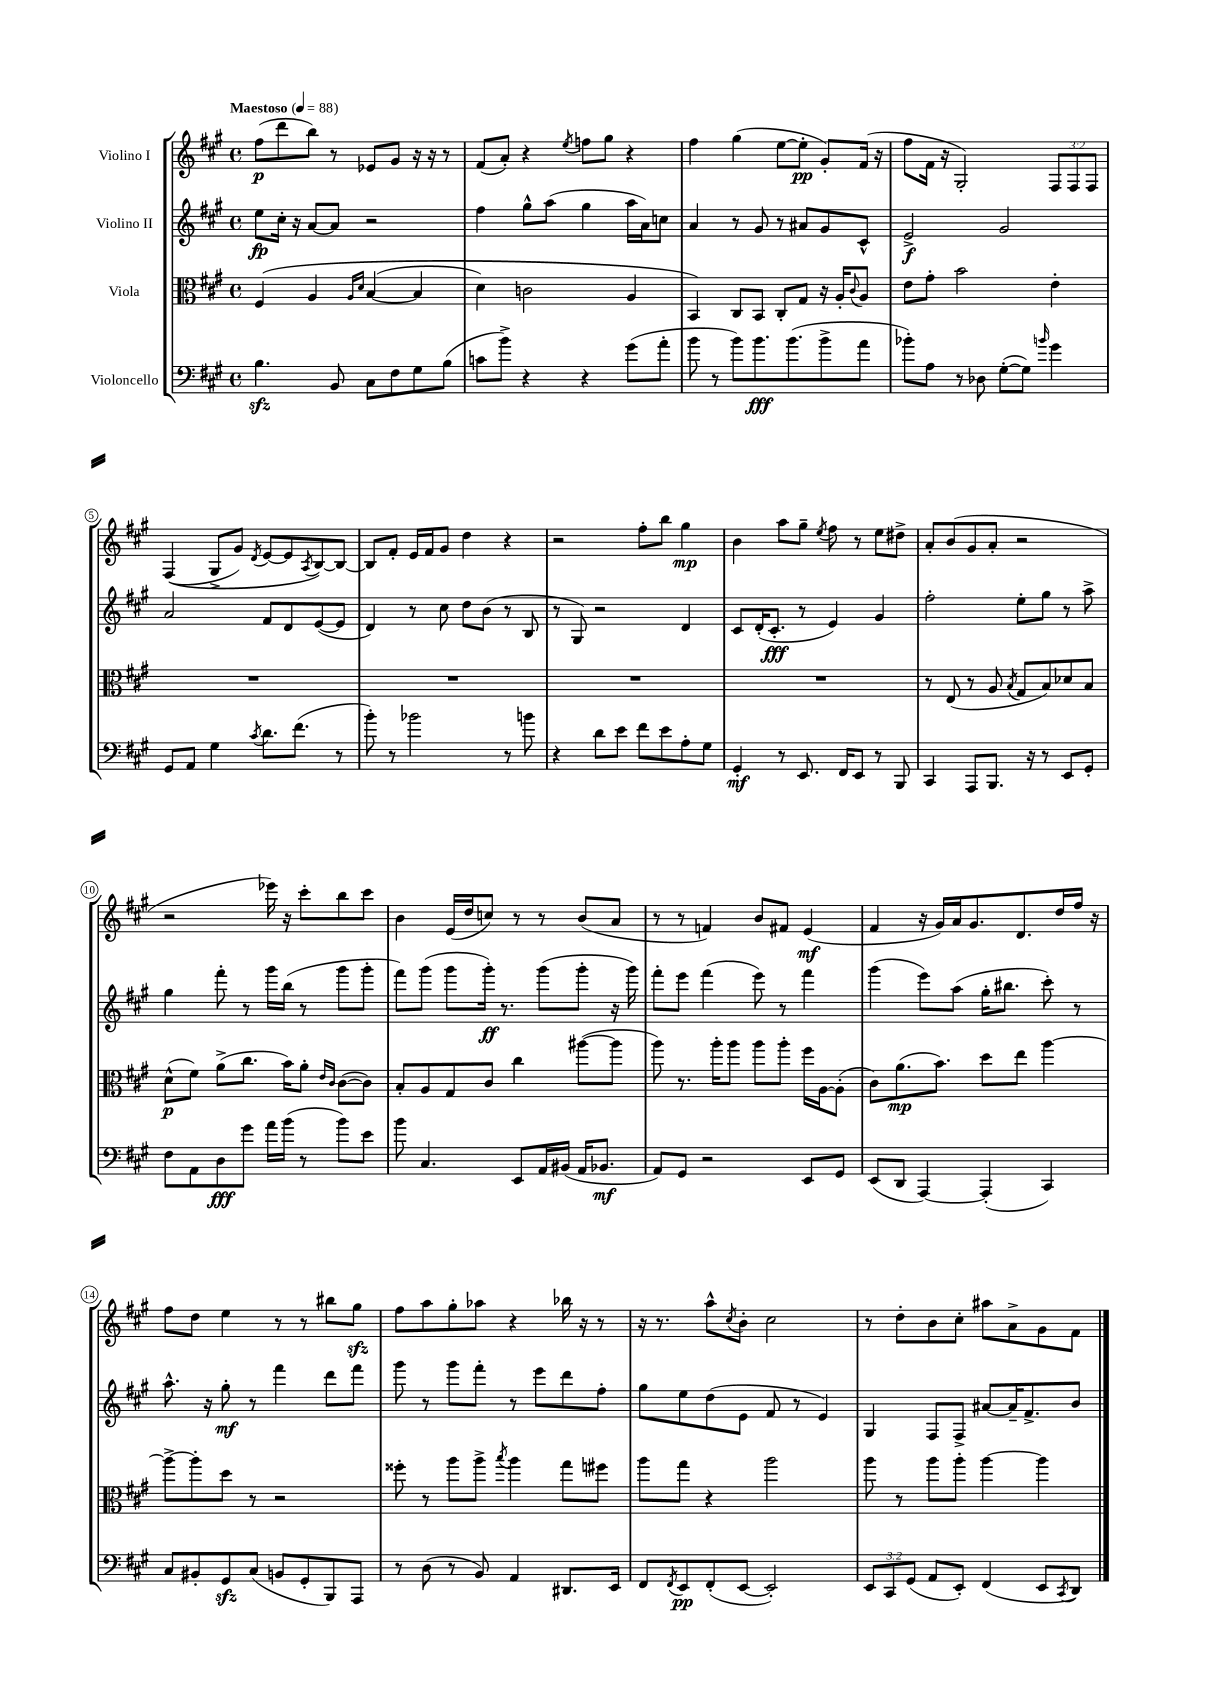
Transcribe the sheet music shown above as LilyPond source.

<<
\new StaffGroup <<
\new Staff = "s0" \with { instrumentName = "Violino I" } {
    \clef treble \key a \major \defaultTimeSignature \time 4/4 \override Staff.TupletNumber.text = #tuplet-number::calc-fraction-text \tempo "Maestoso" 4 = 88
    fis''8\p( d'''8 b''8) r8 ees'8 gis'8 r16 r16 r8 |
    fis'8( a'8-.) r4 \acciaccatura { e''8 } f''8 gis''8 r4 |
    fis''4 gis''4( e''8~ e''8-.\pp gis'8-.) fis'16( r16 |
    fis''8 fis'16 r16 gis2-.) \tuplet 3/2 { fis8 fis8 fis8 } |
    fis4(\( gis8-> gis'8) \acciaccatura { d'8 } e'8~ e'8 \acciaccatura { a8 } b8~\) b8~ |
    b8 fis'8-. e'16 fis'16 gis'8 d''4 r4 |
    r2 fis''8-. b''8 gis''4\mp |
    b'4 a''8 gis''8-- \acciaccatura { e''8 } fis''8 r8 e''8 dis''8-> |
    a'8-. b'8( gis'8 a'8-. r2 |
    r2 ees'''16) r16 cis'''8-. b''8 cis'''8 |
    b'4 e'16( d''16 c''8) r8 r8 b'8( a'8 |
    r8 r8 f'4) b'8 fis'8 e'4\mf( |
    fis'4 r16 gis'16) a'16 gis'8. d'8. d''16 fis''16 r16 |
    fis''8 d''8 e''4 r8 r8 bis''8 gis''8\sfz |
    fis''8 a''8 gis''8-. aes''8 r4 bes''16 r16 r8 |
    r16 r8. a''8-^ \acciaccatura { cis''8 } b'8-. cis''2 |
    r8 d''8-. b'8 cis''8-. ais''8 a'8-> gis'8 fis'8 \bar "|." |
}
\new Staff = "s1" \with { instrumentName = "Violino II" } {
    \clef treble \key a \major \defaultTimeSignature \time 4/4
    e''8\fp cis''16-. r16 a'8~ a'8 r2 |
    fis''4 gis''8-^ a''8( gis''4 a''16 a'16) c''8 |
    a'4 r8 gis'8 r8 ais'8 gis'8 cis'8-^ |
    e'2->\f gis'2 |
    a'2 fis'8 d'8 e'8~( e'8 |
    d'4) r8 cis''8 d''8 b'8( r8 b8 |
    r8 gis8) r2 d'4 |
    cis'8 d'16-.( cis'8.-.\fff r8 e'4) gis'4 |
    fis''2-. e''8-. gis''8 r8 a''8-> |
    gis''4 fis'''8-. r8 gis'''16 b''16( r8 gis'''8 gis'''8-. |
    fis'''8) gis'''8( gis'''8 gis'''16-.\ff) r8. gis'''8( gis'''8-. r16 gis'''16) |
    fis'''8-. e'''8 fis'''4( e'''8) r8 fis'''4 |
    gis'''4( e'''8) a''8( gis''16-. bis''8. cis'''8-.) r8 |
    a''8.-^ r16 gis''8-.\mf r8 fis'''4 d'''8 fis'''8 |
    gis'''8 r8 gis'''8 fis'''8-. r8 e'''8 d'''8 fis''8-. |
    gis''8 e''8 d''8( e'8 fis'8 r8 e'4) |
    gis4 fis8 fis8-> ais'8~ ais'16-- fis'8.-> b'8 \bar "|." |
}
\new Staff = "s2" \with { instrumentName = "Viola" } {
    \clef alto \key a \major \defaultTimeSignature \time 4/4
    fis4\( a4 \grace { a16 d'16 } b4~( b4 |
    d'4) c'2 a4 |
    b,4\) cis8 b,8 cis8-. gis8 r16 a16-. \appoggiatura { cis'8 } a8 |
    e'8 gis'8-. b'2 e'4-. |
    R1 |
    R1 |
    R1 |
    R1 |
    r8 e8( r8 a8 \acciaccatura { b8 } gis8 b8) des'8 b8 |
    d'8-^\p( fis'8) a'8->( cis''8. b'16) a'8-. \grace { e'16 cis'16 } cis'8~( cis'8) |
    b8-. a8 gis8 cis'8 cis''4 ais''8~( ais''8 |
    a''8) r8. a''16-. a''8 a''8 a''8-. fis''16 a16~ a8-.( |
    cis'8) a'8.\mp( b'8.) d''8 e''8 a''4~ |
    a''8~-> a''8-. d''8 r8 r2 |
    fisis''8-. r8 a''8 a''8-> \acciaccatura { b''8 } a''4 gis''8 fis''8 |
    a''8 gis''8 r4 a''2 |
    a''8 r8 a''8 a''8-. a''4~ a''4 \bar "|." |
}
\new Staff = "s3" \with { instrumentName = "Violoncello" } {
    \clef bass \key a \major \defaultTimeSignature \time 4/4 \override Staff.TupletNumber.text = #tuplet-number::calc-fraction-text
    b4.\sfz b,8 cis8 fis8 gis8 b8( |
    c'8 b'8->) r4 r4 gis'8( a'8-. |
    b'8 r8 b'8) b'8.\fff b'8.( b'8-> a'8 |
    bes'8-.) a8 r8 des8 gis8~-.( gis8) \grace { b'16 } gis'4 |
    gis,8 a,8 gis4 \acciaccatura { cis'8 } d'8. fis'8.( r8 |
    b'8-.) r8 bes'2 r8 b'8 |
    r4 d'8 e'8 fis'8 e'8 a8-. gis8 |
    gis,4-.\mf r8 e,8. fis,16 e,8 r8 b,,8 |
    cis,4 a,,8 b,,8. r16 r8 e,8 gis,8-. |
    fis8 a,8 d8\fff gis'8 a'16 b'16( r8 b'8) e'8 |
    b'8 cis4. e,8 a,16 bis,16( a,16 bes,8.\mf |
    a,8) gis,8 r2 e,8 gis,8 |
    e,8( d,8 a,,4~) a,,4-.( cis,4) |
    cis8 bis,8-. gis,8\sfz cis8( b,8 gis,8-. b,,8) a,,8 |
    r8 d8( r8 b,8) a,4 dis,8. e,16 |
    fis,8 \acciaccatura { fis,8 } e,8\pp fis,8-.( e,8~ e,2-.) |
    \tuplet 3/2 { e,8 cis,8 gis,8( } a,8 e,8-.) fis,4( e,8 \acciaccatura { cis,8 } d,8) \bar "|." |
}
>>
>>
\layout { \context { \Score \override BarNumber.stencil = #(make-stencil-circler 0.1 0.3 ly:text-interface::print) } }
